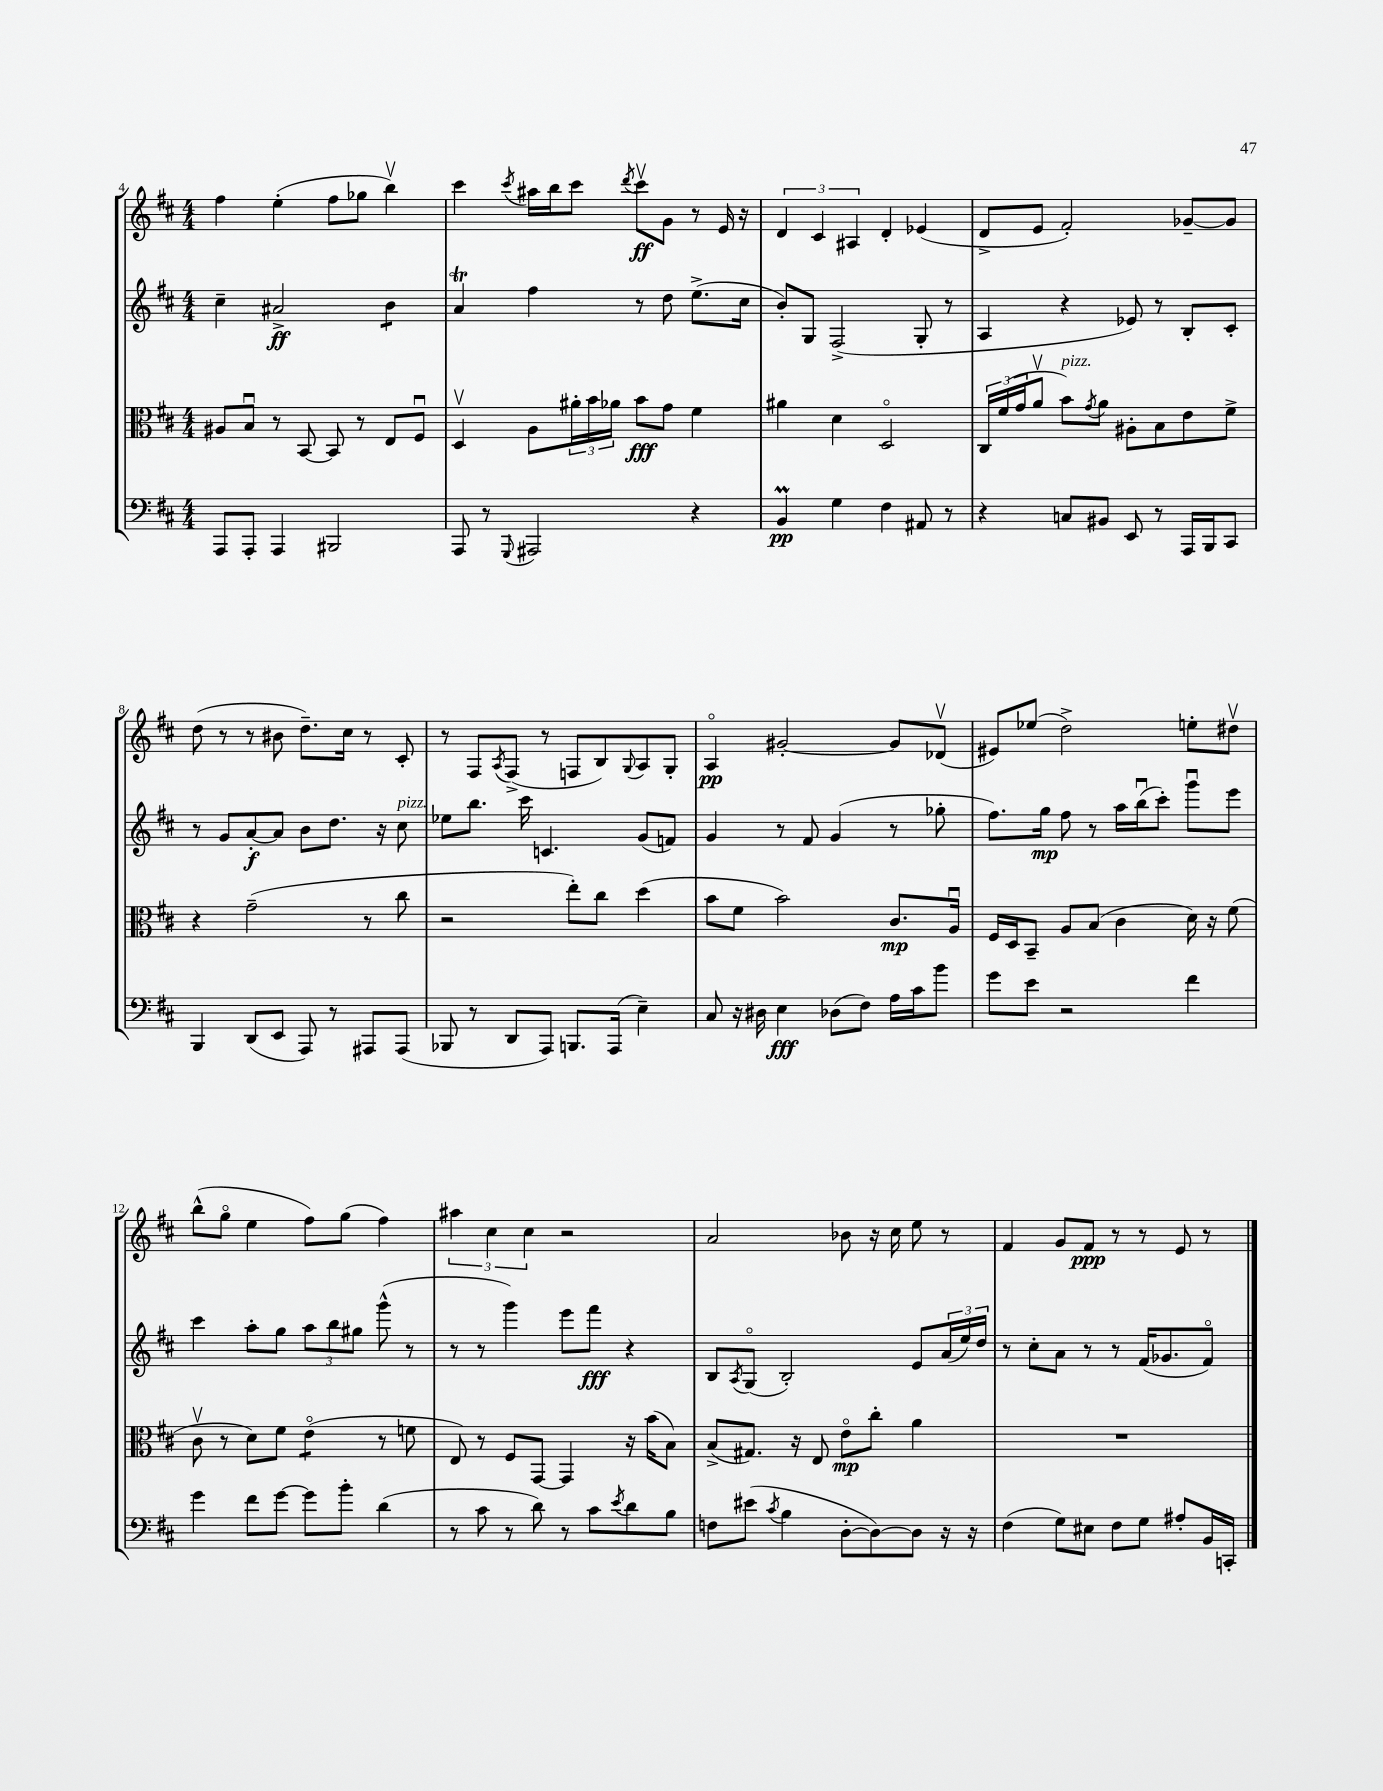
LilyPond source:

<<
\new StaffGroup <<
\new Staff = "s0" {
    \clef treble \key d \major \numericTimeSignature \time 4/4
    fis''4 e''4-.( fis''8 ges''8 b''4\upbow) |
    cis'''4 \acciaccatura { cis'''8 } ais''16 b''16 cis'''8 \acciaccatura { d'''8 } cis'''8\upbow\ff g'8 r8 e'16 r16 |
    \tuplet 3/2 { d'4 cis'4 ais4 } d'4-. ees'4( |
    d'8-> e'8 fis'2-.) ges'8~-- ges'8 |
    d''8( r8 r8 bis'8 d''8.--) cis''16 r8 cis'8-. |
    r8 fis8 \acciaccatura { a8 } fis8->( r8 f8 b8) \appoggiatura { g8 } a8 g8-. |
    a4\flageolet\pp gis'2~-. gis'8 des'8\upbow( |
    eis'8) ees''8( d''2->) e''8-. dis''8\upbow |
    b''8-^( g''8\flageolet e''4 fis''8) g''8( fis''4) |
    \tuplet 3/2 { ais''4 cis''4 cis''4 } r2 |
    a'2 bes'8 r16 cis''16 e''8 r8 |
    fis'4 g'8 fis'8\ppp r8 r8 e'8 r8 \bar "|." |
}
\new Staff = "s1" {
    \clef treble \key d \major \numericTimeSignature \time 4/4
    cis''4-- ais'2->\ff b'4:8 |
    a'4\trill fis''4 r8 d''8 e''8.->( cis''16 |
    b'8-.) g8 fis2->( g8-. r8 |
    a4 r4 ees'8) r8 b8-. cis'8-. |
    r8 g'8 a'8~-.\f a'8 b'8 d''8. r16 cis''8^\markup { \italic "pizz." } |
    ees''8 b''8. cis'''16 c'4. g'8( f'8) |
    g'4 r8 fis'8 g'4( r8 ges''8-. |
    fis''8.) g''16\mp fis''8 r8 a''16 b''16\downbow( cis'''8-.) g'''8\downbow e'''8 |
    cis'''4 a''8-. g''8 \tuplet 3/2 { a''8 b''8 gis''8 } g'''8-^( r8 |
    r8 r8 g'''4) e'''8 fis'''8\fff r4 |
    b8 \acciaccatura { a8 } g8\flageolet( b2-.) e'8 \tuplet 3/2 { a'16( e''16) d''16 } |
    r8 cis''8-. a'8 r8 r8 fis'16( ges'8. fis'8\flageolet) \bar "|." |
}
\new Staff = "s2" {
    \clef alto \key d \major \numericTimeSignature \time 4/4
    ais8 b8\downbow r8 b,8~ b,8 r8 e8 fis8\downbow |
    d4\upbow a8 \tuplet 3/2 { ais'16-. b'16 aes'16 } b'8\fff g'8 fis'4 |
    ais'4 d'4 d2\flageolet |
    \tuplet 3/2 { cis16 fis'16( g'16 } a'8\upbow b'8^\markup { \italic "pizz." }) \acciaccatura { g'8 } a'8 ais8-. b8 e'8 fis'8-> |
    r4 g'2--( r8 cis''8 |
    r2 e''8-.) cis''8 d''4( |
    b'8 fis'8 b'2) cis'8.\mp a16\downbow |
    fis16 d16 b,8-- a8 b8( cis'4 d'16) r16 fis'8( |
    cis'8\upbow r8 d'8) fis'8 e'4:8\flageolet( r8 f'8 |
    e8) r8 fis8 g,8~ g,4 r16 b'16( b8) |
    b8->( gis8.) r16 e8 e'8\flageolet\mp cis''8-. a'4 |
    R1 \bar "|." |
}
\new Staff = "s3" {
    \clef bass \key d \major \numericTimeSignature \time 4/4
    a,,8 a,,8-. a,,4 bis,,2 |
    a,,8 r8 \appoggiatura { g,,8 } ais,,2 r4 |
    b,4\prall\pp g4 fis4 ais,8 r8 |
    r4 c8 bis,8 e,8 r8 a,,16 b,,16 cis,8 |
    b,,4 d,8( e,8 a,,8) r8 ais,,8 ais,,8( |
    bes,,8 r8 d,8 a,,8) b,,8. a,,16( e4--) |
    cis8 r16 dis16 e4\fff des8( fis8) a16 cis'16 b'8 |
    g'8 e'8 r2 fis'4 |
    g'4 fis'8 g'8~ g'8 b'8-. d'4( |
    r8 cis'8 r8 d'8) r8 cis'8 \acciaccatura { e'8 } d'8 b8 |
    f8 eis'8( \acciaccatura { cis'8 } b4 d8~-. d8~) d8 r16 r16 |
    fis4( g8) eis8 fis8 g8 ais8-. b,16 c,16-. \bar "|." |
}
>>
>>
\layout { \context { \Score currentBarNumber = #4 } }
